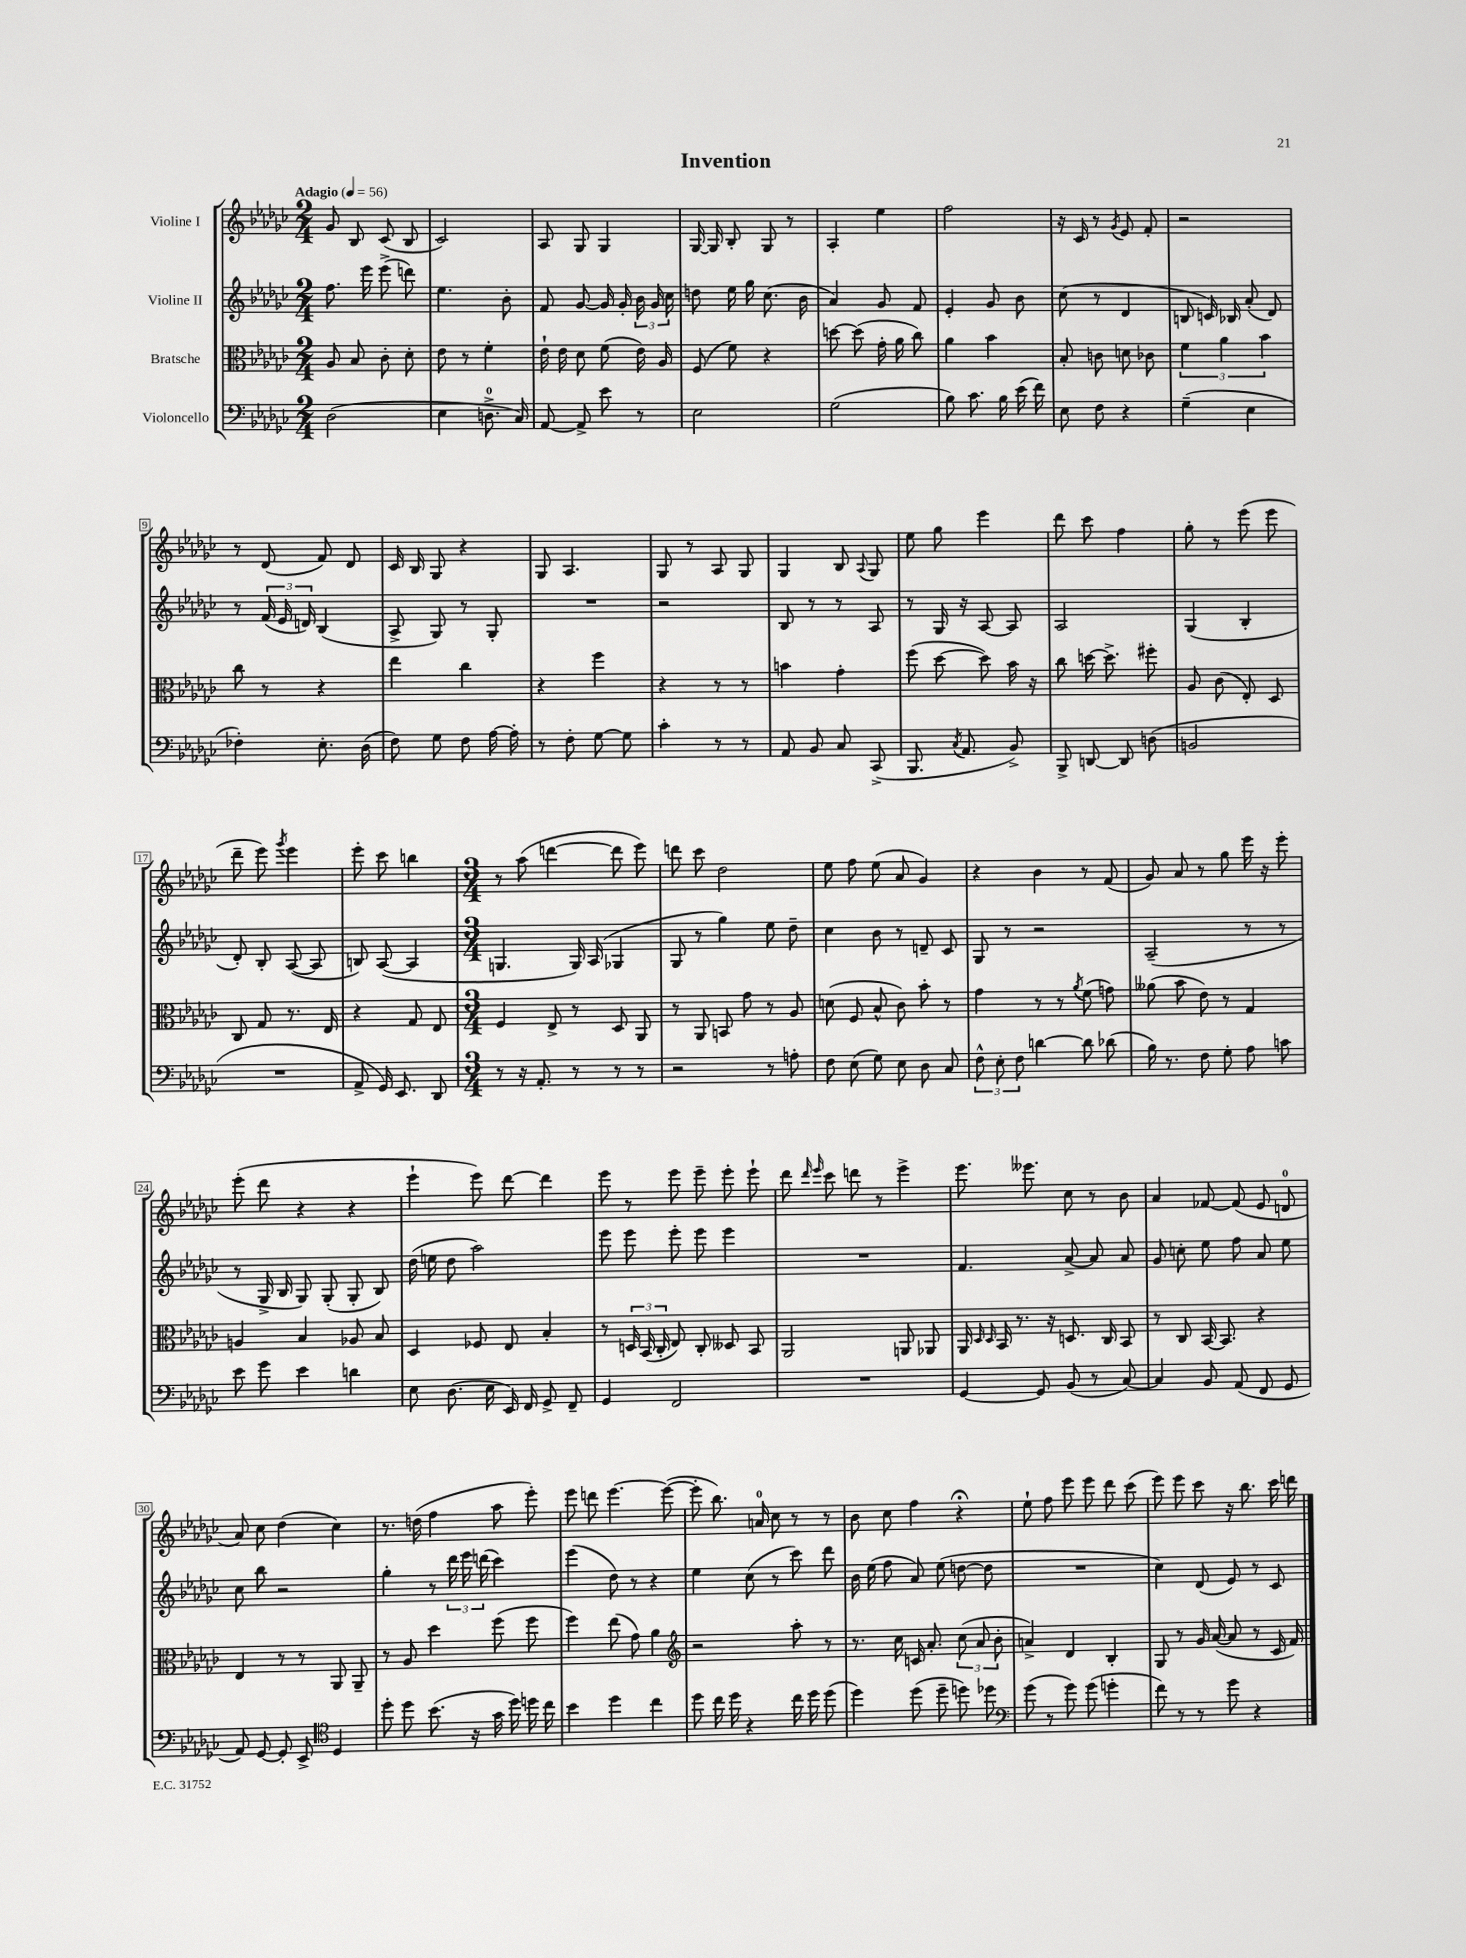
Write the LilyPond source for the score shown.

\header { title = "Invention" }
<<
\new StaffGroup <<
\new Staff = "s0" \with { instrumentName = "Violine I" } {
    \clef treble \key ges \major \numericTimeSignature \time 2/4 \tempo "Adagio" 4 = 56
    \autoBeamOff ges'8 bes8 ces'8( bes8 |
    ces'2) |
    aes8 ges8 ges4 |
    ges16~ ges16 bes8-. ges8 r8 |
    aes4-. ees''4 |
    f''2 |
    r16 ces'16 r8 \acciaccatura { ges'8 } ees'8 f'8-. |
    r2 |
    r8 des'8( f'8) des'8 |
    ces'16 bes16 ges8 r4 |
    ges8 aes4. |
    ges8 r8 aes8 ges8 |
    ges4 bes8 \appoggiatura { aes8 } ges8 |
    ees''8 ges''8 ees'''4 |
    des'''8 ces'''8 f''4 |
    ges''8-. r8 ees'''8( ees'''8 |
    des'''8-- ees'''8) \acciaccatura { ges'''8 } ees'''4 |
    ees'''8-. ces'''8 b''4 |
    \numericTimeSignature \time 3/4 r8 aes''8( d'''4~ d'''8 ees'''8) |
    d'''8 ces'''8 des''2 |
    ees''8 f''8 ees''8( aes'8 ges'4) |
    r4 bes'4 r8 f'8( |
    ges'8) aes'8 r8 ges''8 ees'''16 r16 ees'''8-. |
    ees'''8-.( des'''8 r4 r4 |
    ees'''4-! ees'''8) des'''8~ des'''4 |
    ees'''8 r8 ees'''8 ees'''8-- ees'''8-. ees'''8-! |
    des'''8 \grace { des'''16 ees'''16 } ces'''8 d'''8 r8 ees'''4-> |
    ees'''8. eeses'''8. ces''8 r8 bes'8 |
    aes'4 fes'8~ fes'8( ees'8 d'8-0 |
    aes'8) ces''8 des''4( ces''4) |
    r8. d''16( f''4 aes''8 ees'''8-.) |
    ees'''8 d'''8 ees'''4.~ ees'''8~( |
    ees'''8-. bes''8.) a'16-0 ces''8 r8 r8 |
    bes'8 ces''8 f''4 r4\fermata |
    ees''8-! f''8 ees'''8 ees'''8 des'''8 ces'''8( |
    ees'''8) ees'''8 ces'''8 r16 bes''8. ces'''16 d'''16 \bar "|." |
}
\new Staff = "s1" \with { instrumentName = "Violine II" } {
    \clef treble \key ges \major \numericTimeSignature \time 2/4
    \autoBeamOff f''8. ees'''16 ees'''8->( d'''8) |
    ees''4. bes'8-. |
    f'8 ges'8~ ges'16 ges'16-. \tuplet 3/2 { bes'16 ges'16 ces''16 } |
    d''8 ees''16 ges''16 ces''8.( bes'16 |
    aes'4) ges'8 f'8 |
    ees'4-. ges'8 bes'8 |
    ces''8( r8 des'4 |
    b8 c'16) bes16 aes'8-.( des'8) |
    r8 \tuplet 3/2 { f'16( ees'16 d'16) } bes4( |
    aes8-> ges8) r8 ges8-. |
    R2 |
    r2 |
    bes8 r8 r8 aes8 |
    r8 ges16 r16 aes8~ aes8 |
    aes2 |
    ges4( bes4-. |
    des'8-.) bes8-. aes8~( aes8 |
    b8) aes8~( aes4 |
    \numericTimeSignature \time 3/4 g4. g16) aes16( ges4 |
    ges8 r8 ges''4) ees''8 des''8-- |
    ces''4 bes'8 r8 d'8-- ces'8 |
    ges8 r8 r2 |
    aes2--( r8 r8 |
    r8 ges16-> bes16 ges8) ges8-.( ges8-. bes8) |
    des''16( e''16 des''8 aes''2) |
    ees'''8 ees'''8 ees'''8-. ees'''8 ees'''4 |
    R2. |
    f'4. aes'8~-> aes'8 aes'8 |
    ges'8 c''8-. ees''8 f''8 aes'8 ees''8 |
    ces''8 bes''8 r2 |
    ges''4-. r8 \tuplet 3/2 { des'''16 ees'''16 d'''16( } ces'''4) |
    ees'''4( des''8) r8 r4 |
    ees''4 ces''8( r8 ces'''8) des'''8 |
    bes'16 ees''16( f''8 aes'8) ees''8( d''8~ d''8 |
    R2. |
    ces''4) des'8( ees'8) r8 ces'8 \bar "|." |
}
\new Staff = "s2" \with { instrumentName = "Bratsche" } {
    \clef alto \key ges \major \numericTimeSignature \time 2/4
    \autoBeamOff aes8 bes8 ces'8-. des'8-. |
    ees'8 r8 f'4-. |
    ees'16-! ees'16 des'8 f'8( ees'16) aes16 |
    f8( f'8) r4 |
    d''8~ d''8( ges'16-. aes'16 ces''8) |
    aes'4 bes'4 |
    bes8-. c'8 d'8 ces'8 |
    \tuplet 3/2 { f'4 aes'4 bes'4 } |
    ces''8 r8 r4 |
    ees''4 ces''4 |
    r4 f''4 |
    r4 r8 r8 |
    b'4 ges'4-. |
    f''8( des''8~ des''8) bes'16 r16 |
    ces''8 d''16~ d''8.-> fis''8-. |
    aes8 ces'8( ees8-.) des8 |
    ces8 ges8 r8. ees16 |
    r4 ges8 ees8 |
    \numericTimeSignature \time 3/4 f4 ees8-> r8 des8 aes,8 |
    r8 aes,8 b,8 ges'8 r8 aes8 |
    d'8( f8 bes8-^ ces'8) bes'8-. r8 |
    ges'4 r8 r8 \acciaccatura { aes'8 } f'8( g'8) |
    aeses'8( bes'8 ees'8) r8 ges4 |
    a4 bes4 aes8 bes8 |
    des4 fes8 ees8 bes4-. |
    r8 \tuplet 3/2 { d16 bes,16( ces16-. } ees8) ces8-. deses8 bes,8 |
    aes,2 a,8 aes,8 |
    aes,16 \grace { des16 des16 } bes,16 r8. r16 d8. ces16 bes,8 |
    r8 ces8 bes,16~ bes,8. r4 |
    ees4 r8 r8 aes,8 aes,8-- |
    r8 aes8 des''4 f''8( f''8 |
    f''4) ees''8( ges'8) aes'4 |
    \clef treble r2 aes''8-. r8 |
    r8. ces''16 c'16 aes'8.-. \tuplet 3/2 { ces''8( aes'8 bes'8-. } |
    a'4->) des'4 bes4-. |
    ges8 r8 ges'16 aes'16~( aes'8 r8 ces'16 f'16) \bar "|." |
}
\new Staff = "s3" \with { instrumentName = "Violoncello" } {
    \clef bass \key ges \major \numericTimeSignature \time 2/4
    \autoBeamOff des2( |
    ees4 d8.-0-> ces16) |
    aes,8~ aes,8-> ees'8 r8 |
    ees2 |
    ges2( |
    bes8) ces'8. bes16 ees'16( f'16) |
    ees8 f8 r4 |
    ges4--( ees4 |
    fes4-.) ees8.-. des16( |
    f8) ges8 f8 aes16~ aes16-. |
    r8 f8-. ges8~ ges8 |
    ces'4-. r8 r8 |
    aes,8 bes,8 ces8 ces,8->( |
    bes,,8. \acciaccatura { ces8 } aes,8. bes,8->) |
    bes,,8-> d,8~ d,8 d8( |
    b,2 |
    R2 |
    aes,8-> ges,16) ees,8. des,8 |
    \numericTimeSignature \time 3/4 r8 r16 aes,8.-. r8 r8 r8 |
    r2 r8 a8-. |
    f8 ees8( ges8) ees8 des8 ces8 |
    \tuplet 3/2 { f8-^ ees8-. f8 } d'4~ d'8 des'8( |
    bes16) r8. f8 ges8-. aes8 c'8 |
    ees'8 ges'8 ees'4 d'4 |
    ees8 des8.( ees16 ees,16) f,16 ges,8-> f,8-- |
    ges,4 f,2 |
    R2. |
    ges,4~ ges,8 bes,8( r8 ces8~) |
    ces4 bes,8 aes,8( f,8 ges,8 |
    aes,8) ges,8~ ges,8-. ees,8-> \clef tenor des4 |
    des''8-. des''8 bes'8.( r16 ges'16 des''16) d''16 ces''16 |
    bes'4 des''4 ces''4 |
    des''8 ces''16 des''16 r4 ces''16 des''16 des''8( |
    des''4) des''8( des''8-- d''8) des''8 |
    \clef bass ges'8( r8 ges'8) ges'8( g'4-. |
    f'8) r8 r8 ges'8 r4 \bar "|." |
}
>>
>>
\layout { \context { \Score \override BarNumber.stencil = #(make-stencil-boxer 0.1 0.3 ly:text-interface::print) } }
